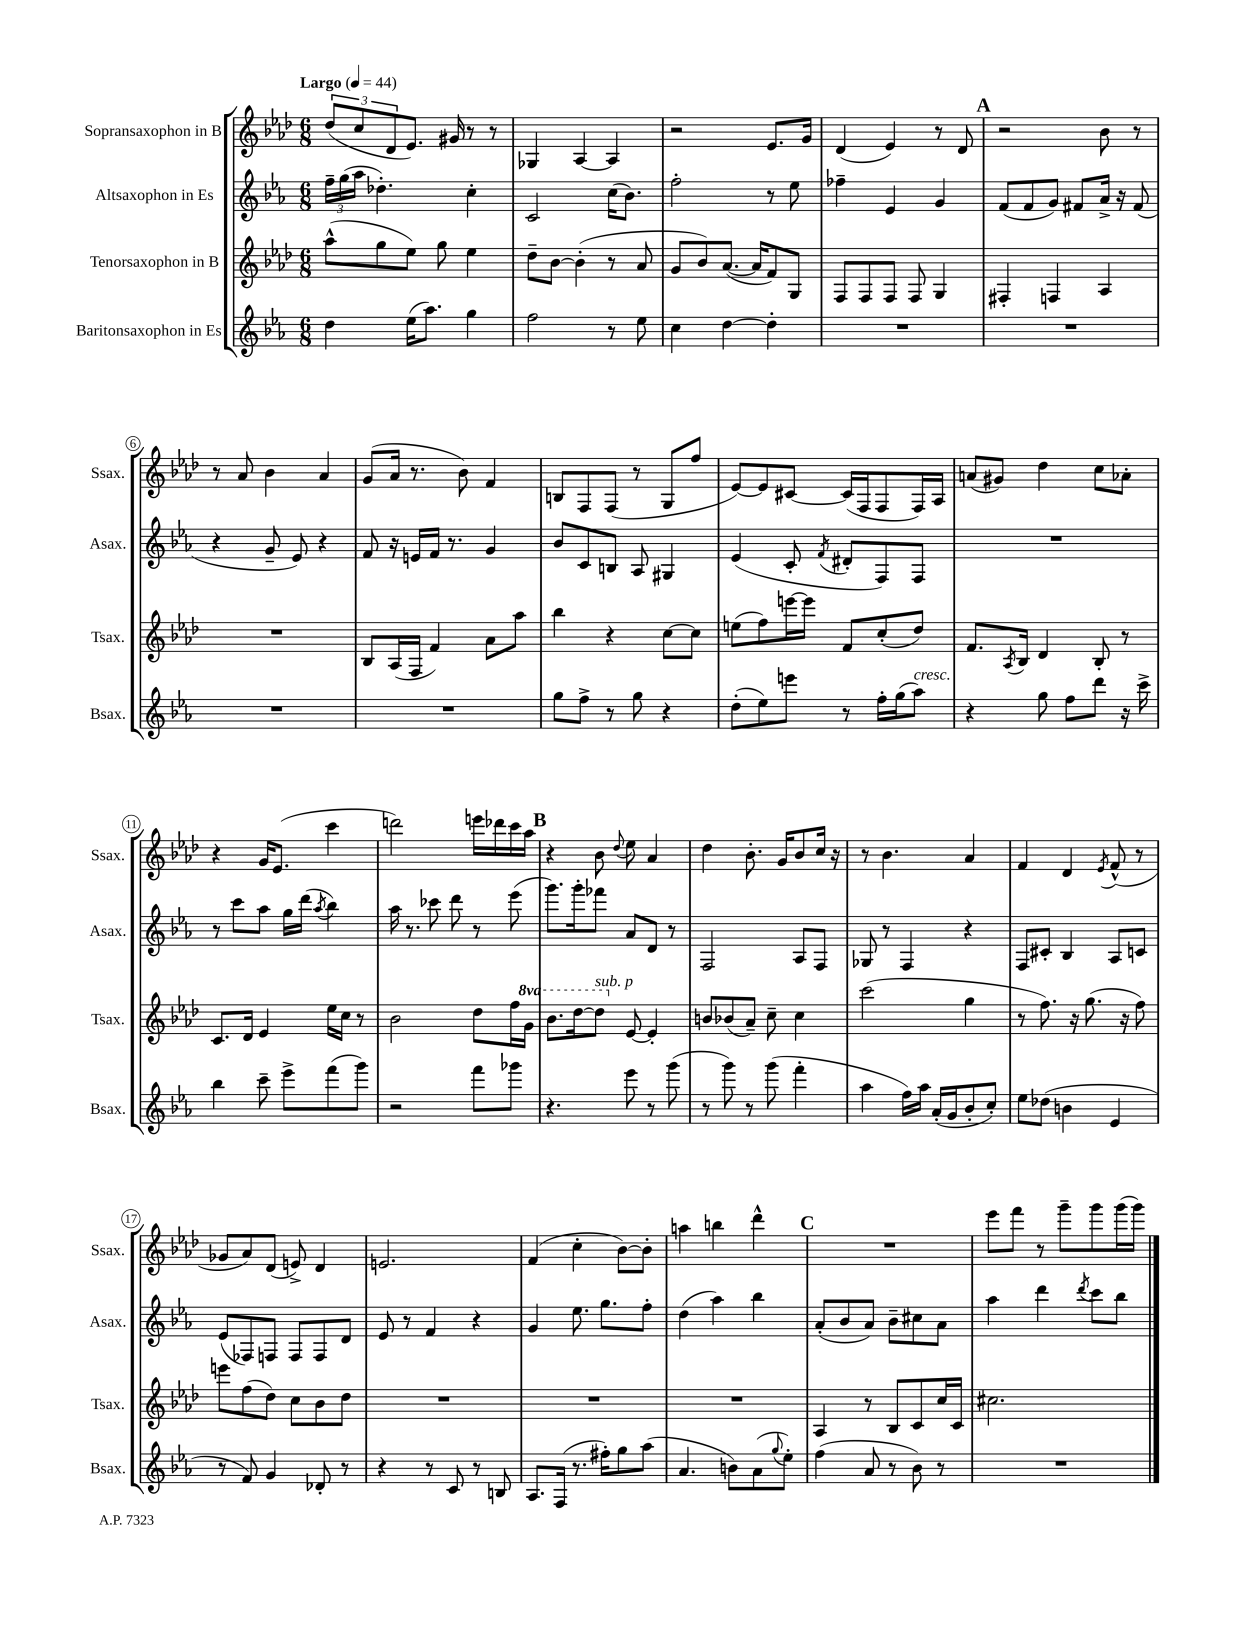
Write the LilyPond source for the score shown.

<<
\new StaffGroup <<
\new Staff = "s0" \with { instrumentName = "Sopransaxophon in B" shortInstrumentName = "Ssax." } {
    \clef treble \key aes \major \numericTimeSignature \time 6/8 \tempo "Largo" 4 = 44
    \tuplet 3/2 { des''8( c''8 des'8 } ees'8.) gis'16 r8 r8 |
    ges4 aes4~ aes4 |
    r2 ees'8. g'16 |
    des'4( ees'4) r8 des'8 |
    \mark \markup { \bold "A" } r2 bes'8 r8 |
    r8 aes'8 bes'4 aes'4 |
    g'8( aes'16 r8. bes'8) f'4 |
    b8 f8 f8( r8 g8 f''8 |
    ees'8~) ees'8 cis'8~ cis'16( f16 f8 f16) aes16 |
    a'8( gis'8) des''4 c''8 aes'8-. |
    r4 g'16 ees'8.( c'''4 |
    d'''2) e'''16 des'''16 c'''16 aes''16 |
    \mark \markup { \bold "B" } r4 bes'8 \appoggiatura { des''8 } ees''8 aes'4 |
    des''4 bes'8.-. g'16 bes'8 c''16 r16 |
    r8 bes'4. aes'4 |
    f'4 des'4 \acciaccatura { ees'8 } f'8-^( r8 |
    ges'8 aes'8) des'8( e'8->) des'4 |
    e'2. |
    f'4( c''4-. bes'8~) bes'8-. |
    a''4 b''4 des'''4-^ |
    \mark \markup { \bold "C" } R2. |
    ees'''8 f'''8 r8 g'''8-- g'''8 g'''16( g'''16) \bar "|." |
}
\new Staff = "s1" \with { instrumentName = "Altsaxophon in Es" shortInstrumentName = "Asax." } {
    \clef treble \key ees \major \numericTimeSignature \time 6/8
    \tuplet 3/2 { f''16-- g''16( aes''16 } des''4.-.) c''4-. |
    c'2 c''16( bes'8.) |
    f''2-. r8 ees''8 |
    fes''4-- ees'4 g'4 |
    \mark \markup { \bold "A" } f'8( f'8 g'8) fis'8 aes'16-> r16 fis'8( |
    r4 g'8-- ees'8) r4 |
    f'8 r16 e'16 f'16 r8. g'4 |
    bes'8 c'8 b8 aes8 gis4 |
    ees'4( c'8-. \acciaccatura { f'8 } dis'8-. f8) f8 |
    R2. |
    r8 c'''8 aes''8 g''16 d'''16( \acciaccatura { aes''8 } bes''4) |
    aes''16 r8. ces'''8 d'''8 r8 ees'''8( |
    \mark \markup { \bold "B" } g'''8.) g'''16-. fes'''8 aes'8 d'8 r8 |
    f2 aes8 f8 |
    ges8 r8 f4 r4 |
    f8 cis'8-. bes4 aes8 c'8 |
    ees'8( fes8) f8 f8 f8 d'8 |
    ees'8 r8 f'4 r4 |
    g'4 ees''8. g''8. f''8-. |
    d''4( aes''4) bes''4 |
    \mark \markup { \bold "C" } aes'8-.( bes'8 aes'8) bes'8-- cis''8 aes'8 |
    aes''4 d'''4 \acciaccatura { d'''8 } c'''8 bes''8 \bar "|." |
}
\new Staff = "s2" \with { instrumentName = "Tenorsaxophon in B" shortInstrumentName = "Tsax." } {
    \clef treble \key aes \major \numericTimeSignature \time 6/8 \set Staff.ottavationMarkups = #ottavation-simple-ordinals
    aes''8-^( g''8 ees''8) g''8 ees''4 |
    des''8-- bes'8~ bes'4-.( r8 aes'8 |
    g'8 bes'8) aes'8.~( aes'16 f'8) g8 |
    f8 f8 f8 f8 g4 |
    \mark \markup { \bold "A" } fis4-. f4 aes4 |
    R2. |
    bes8 aes16( f16 f'4) aes'8 aes''8 |
    bes''4 r4 c''8~ c''8 |
    e''8( f''8) e'''16~ e'''16 f'8 c''8-.( des''8) |
    f'8. \acciaccatura { aes8 } bes16 des'4 bes8-. r8 |
    c'8. des'16 ees'4 ees''16 c''16 r8 |
    bes'2 des''8 f''16 \ottava #1 g''16 |
    \mark \markup { \bold "B" } bes''8. des'''16~ des'''8^\markup { \italic "sub. p" } \ottava #0 ees'8~ ees'4-. |
    b'8 bes'8( aes'8--) c''8-- c''4 |
    c'''2( g''4 |
    r8 f''8.) r16 g''8.( r16 f''8) |
    e'''8 f''8( des''8) c''8 bes'8 des''8 |
    R2. |
    R2. |
    R2. |
    \mark \markup { \bold "C" } aes4 r8 bes8 c'8 c''16 c'16 |
    cis''2. \bar "|." |
}
\new Staff = "s3" \with { instrumentName = "Baritonsaxophon in Es" shortInstrumentName = "Bsax." } {
    \clef treble \key ees \major \numericTimeSignature \time 6/8
    d''4 ees''16( aes''8.) g''4 |
    f''2 r8 ees''8 |
    c''4 d''4~ d''4-. |
    R2. |
    \mark \markup { \bold "A" } R2. |
    R2. |
    R2. |
    g''8 f''8-> r8 g''8 r4 |
    d''8-.( ees''8) e'''8 r8 f''16-. g''16( aes''8^\markup { \italic "cresc." }) |
    r4 g''8 f''8 d'''8 r16 c'''16-> |
    bes''4 c'''8-- ees'''8-> f'''8( g'''8) |
    r2 f'''8 ges'''8 |
    \mark \markup { \bold "B" } r4. ees'''8 r8 g'''8( |
    r8 g'''8) r8 g'''8( f'''4-. |
    aes''4 f''16) aes''16 aes'16-.( g'16 bes'8-. c''8-.) |
    ees''8 des''8( b'4 ees'4 |
    r8 f'8) g'4 des'8-. r8 |
    r4 r8 c'8 r8 b8 |
    aes8. f16( r8. fis''16-.) g''8 aes''8( |
    aes'4. b'8) aes'8( \appoggiatura { g''8 } ees''8-.) |
    \mark \markup { \bold "C" } f''4( aes'8 r8 bes'8) r8 |
    R2. \bar "|." |
}
>>
>>
\layout { \context { \Score \override BarNumber.stencil = #(make-stencil-circler 0.1 0.3 ly:text-interface::print) } }
